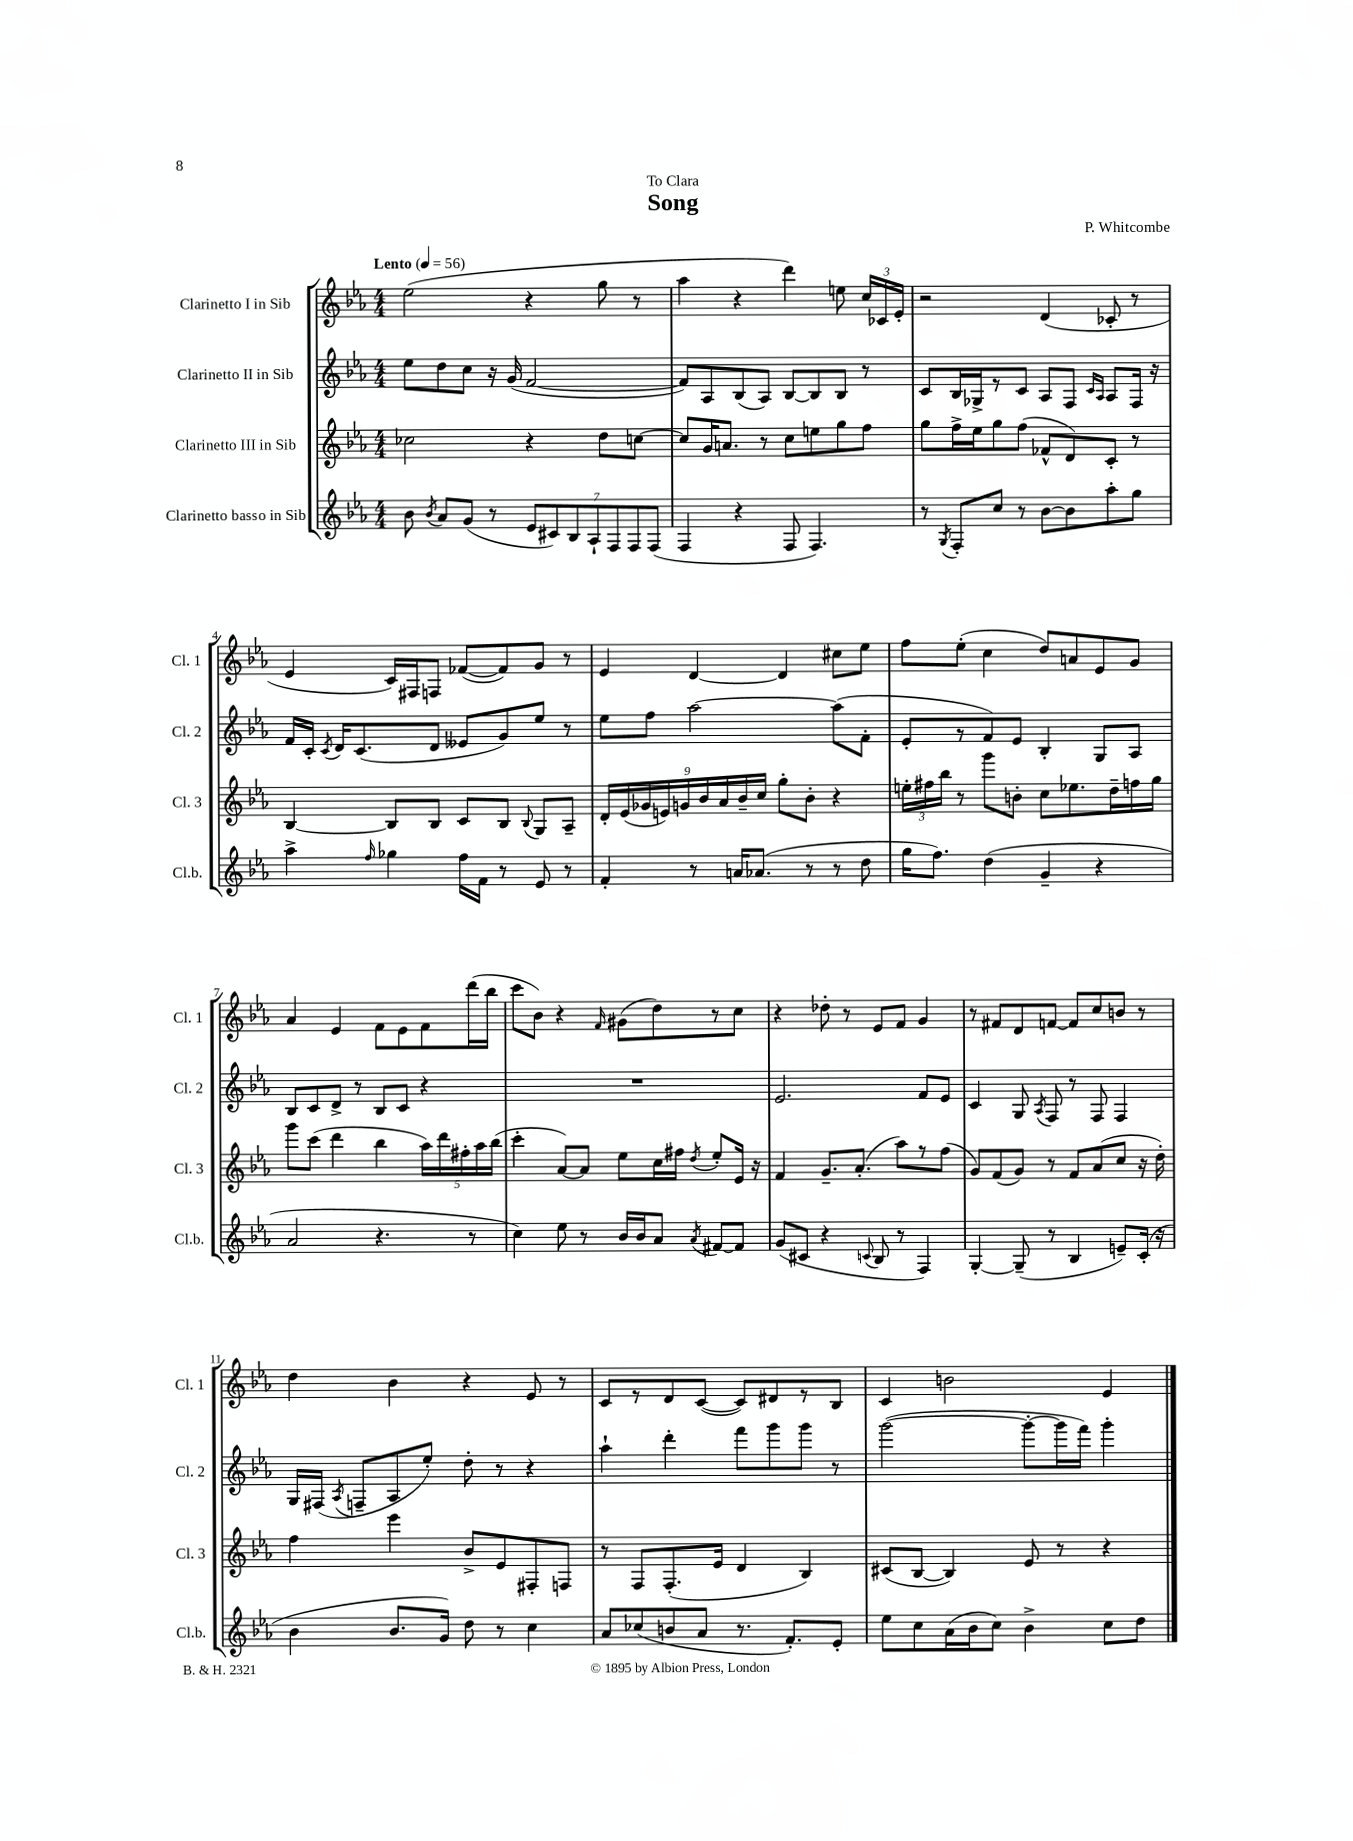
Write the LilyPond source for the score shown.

\header { title = "Song" composer = "P. Whitcombe" dedication = "To Clara" }
<<
\new StaffGroup <<
\new Staff = "s0" \with { instrumentName = "Clarinetto I in Sib" shortInstrumentName = "Cl. 1" } {
    \clef treble \key ees \major \numericTimeSignature \time 4/4 \tempo "Lento" 4 = 56
    \autoBeamOff ees''2( r4 g''8 r8 |
    aes''4 r4 d'''4) e''8 \tuplet 3/2 { c''16[ ces'16 ees'16]-. } |
    r2 d'4( ces'8-. r8 |
    ees'4 c'16[) fis16 f8] fes'8[~( fes'8) g'8] r8 |
    ees'4 d'4~ d'4 cis''8[ ees''8] |
    f''8[ ees''8]-.( c''4 d''8[) a'8 ees'8 g'8] |
    aes'4 ees'4 f'8[ ees'8 f'8 d'''16( bes''16] |
    c'''8[ bes'8]) r4 \grace { f'16 } gis'8[( d''8) r8 c''8] |
    r4 des''8-. r8 ees'8[ f'8] g'4 |
    r8 fis'8[ d'8 f'8]~ f'8[ c''8 b'8] r8 |
    d''4 bes'4 r4 ees'8 r8 |
    c'8[ r8 d'8 c'8]~( c'8[) dis'8 r8 bes8] |
    c'4 b'2 ees'4 \bar "|." |
}
\new Staff = "s1" \with { instrumentName = "Clarinetto II in Sib" shortInstrumentName = "Cl. 2" } {
    \clef treble \key ees \major \numericTimeSignature \time 4/4
    \autoBeamOff ees''8[ d''8 c''8] r16 g'16( f'2~ |
    f'8[) aes8 bes8( aes8]) bes8[~ bes8 bes8] r8 |
    c'8[ bes16 ges16-> r8 c'8] aes8[ f8] \grace { c'16[ aes16] } aes8[ f16] r16 |
    f'16[ c'16]-. \acciaccatura { c'8 } d'16[ c'8.( d'8] eeses'8[ g'8) ees''8] r8 |
    ees''8[ f''8] aes''2~ aes''8[( f'8]-. |
    ees'8[-. r8 f'8) ees'8] bes4-. g8[ aes8] |
    bes8[ c'8 d'8]-> r8 bes8[ c'8] r4 |
    R1 |
    ees'2. f'8[ ees'8] |
    c'4 g8 \acciaccatura { aes8 } f8 r8 f8 f4 |
    g16[ fis16]( \acciaccatura { aes8 } f8[-- aes8 ees''8]-.) d''8-. r8 r4 |
    aes''4-! d'''4-. f'''8[ g'''8 g'''8] r8 |
    g'''2~( g'''8[~-. g'''16 f'''16]) g'''4-. \bar "|." |
}
\new Staff = "s2" \with { instrumentName = "Clarinetto III in Sib" shortInstrumentName = "Cl. 3" } {
    \clef treble \key ees \major \numericTimeSignature \time 4/4
    \autoBeamOff ces''2 r4 d''8[ c''8]~ |
    c''8[ g'16 a'8.] r8 c''8[ e''8 g''8 f''8] |
    g''8[ f''16-> ees''16 g''8 f''8]( fes'8[-^ d'8) c'8]-. r8 |
    bes4~ bes8[ bes8] c'8[ bes8] \appoggiatura { bes8 } g8[ aes8]-- |
    \tuplet 9/8 { d'16[-. ees'16( ges'16 e'16) g'16 bes'16 aes'16 bes'16-- c''16] } g''8[-. bes'8]-. r4 |
    \tuplet 3/2 { e''16[-. fis''16 bes''16] } r8 g'''8[ b'8]-. c''8[ ees''8. d''16-- f''16 g''16] |
    g'''8[ c'''8]( d'''4 bes''4 \tuplet 5/4 { aes''16[) d'''16 fis''16-. aes''16 bes''16]( } |
    c'''4-. aes'8[~) aes'8] ees''8[ c''16 fis''16] \acciaccatura { d''8 } ees''8[-. ees'16] r16 |
    f'4 g'8.[-- aes'8.]-.( aes''8[) r8 f''8]( |
    g'8[) f'8( g'8]) r8 f'8[ aes'8( c''8] r16 d''16-.) |
    f''4 ees'''4 bes'8[-> ees'8 fis8-. f8] |
    r8 f8[ f8.-.( ees'16] d'4 bes4) |
    cis'8[( bes8]~ bes4) ees'8 r8 r4 \bar "|." |
}
\new Staff = "s3" \with { instrumentName = "Clarinetto basso in Sib" shortInstrumentName = "Cl.b." } {
    \clef treble \key ees \major \numericTimeSignature \time 4/4
    \autoBeamOff bes'8 \acciaccatura { bes'8 } aes'8[ g'8]( r8 \tuplet 7/4 { ees'8[ cis'8) bes8 aes8-! f8 f8 f8]( } |
    f4 r4 f8 f4.) |
    r8 \acciaccatura { g8 } f8[-. c''8] r8 bes'8[~ bes'8 aes''8-. g''8] |
    aes''4-> \grace { f''16 } ges''4 f''16[ f'16] r8 ees'8 r8 |
    f'4-. r8 a'16[ aes'8.]( r8 r8 d''8 |
    g''16[ f''8.]) d''4( g'4-- r4 |
    aes'2 r4. r8 |
    c''4) ees''8 r8 bes'16[ bes'16 aes'8] \acciaccatura { aes'8 } fis'8[~ fis'8] |
    g'8[( cis'8] r4 \appoggiatura { c'8 } bes8 r8 f4) |
    g4~-. g8--( r8 bes4 e'8[--) c'16]-.( r16 |
    bes'4 bes'8.[ g'16]) d''8 r8 c''4 |
    aes'8[ ces''8( b'8 aes'8] r8. f'8.[-.) ees'8]-. |
    ees''8[ c''8 aes'16( bes'16 c''8]) bes'4-> c''8[ d''8] \bar "|." |
}
>>
>>
